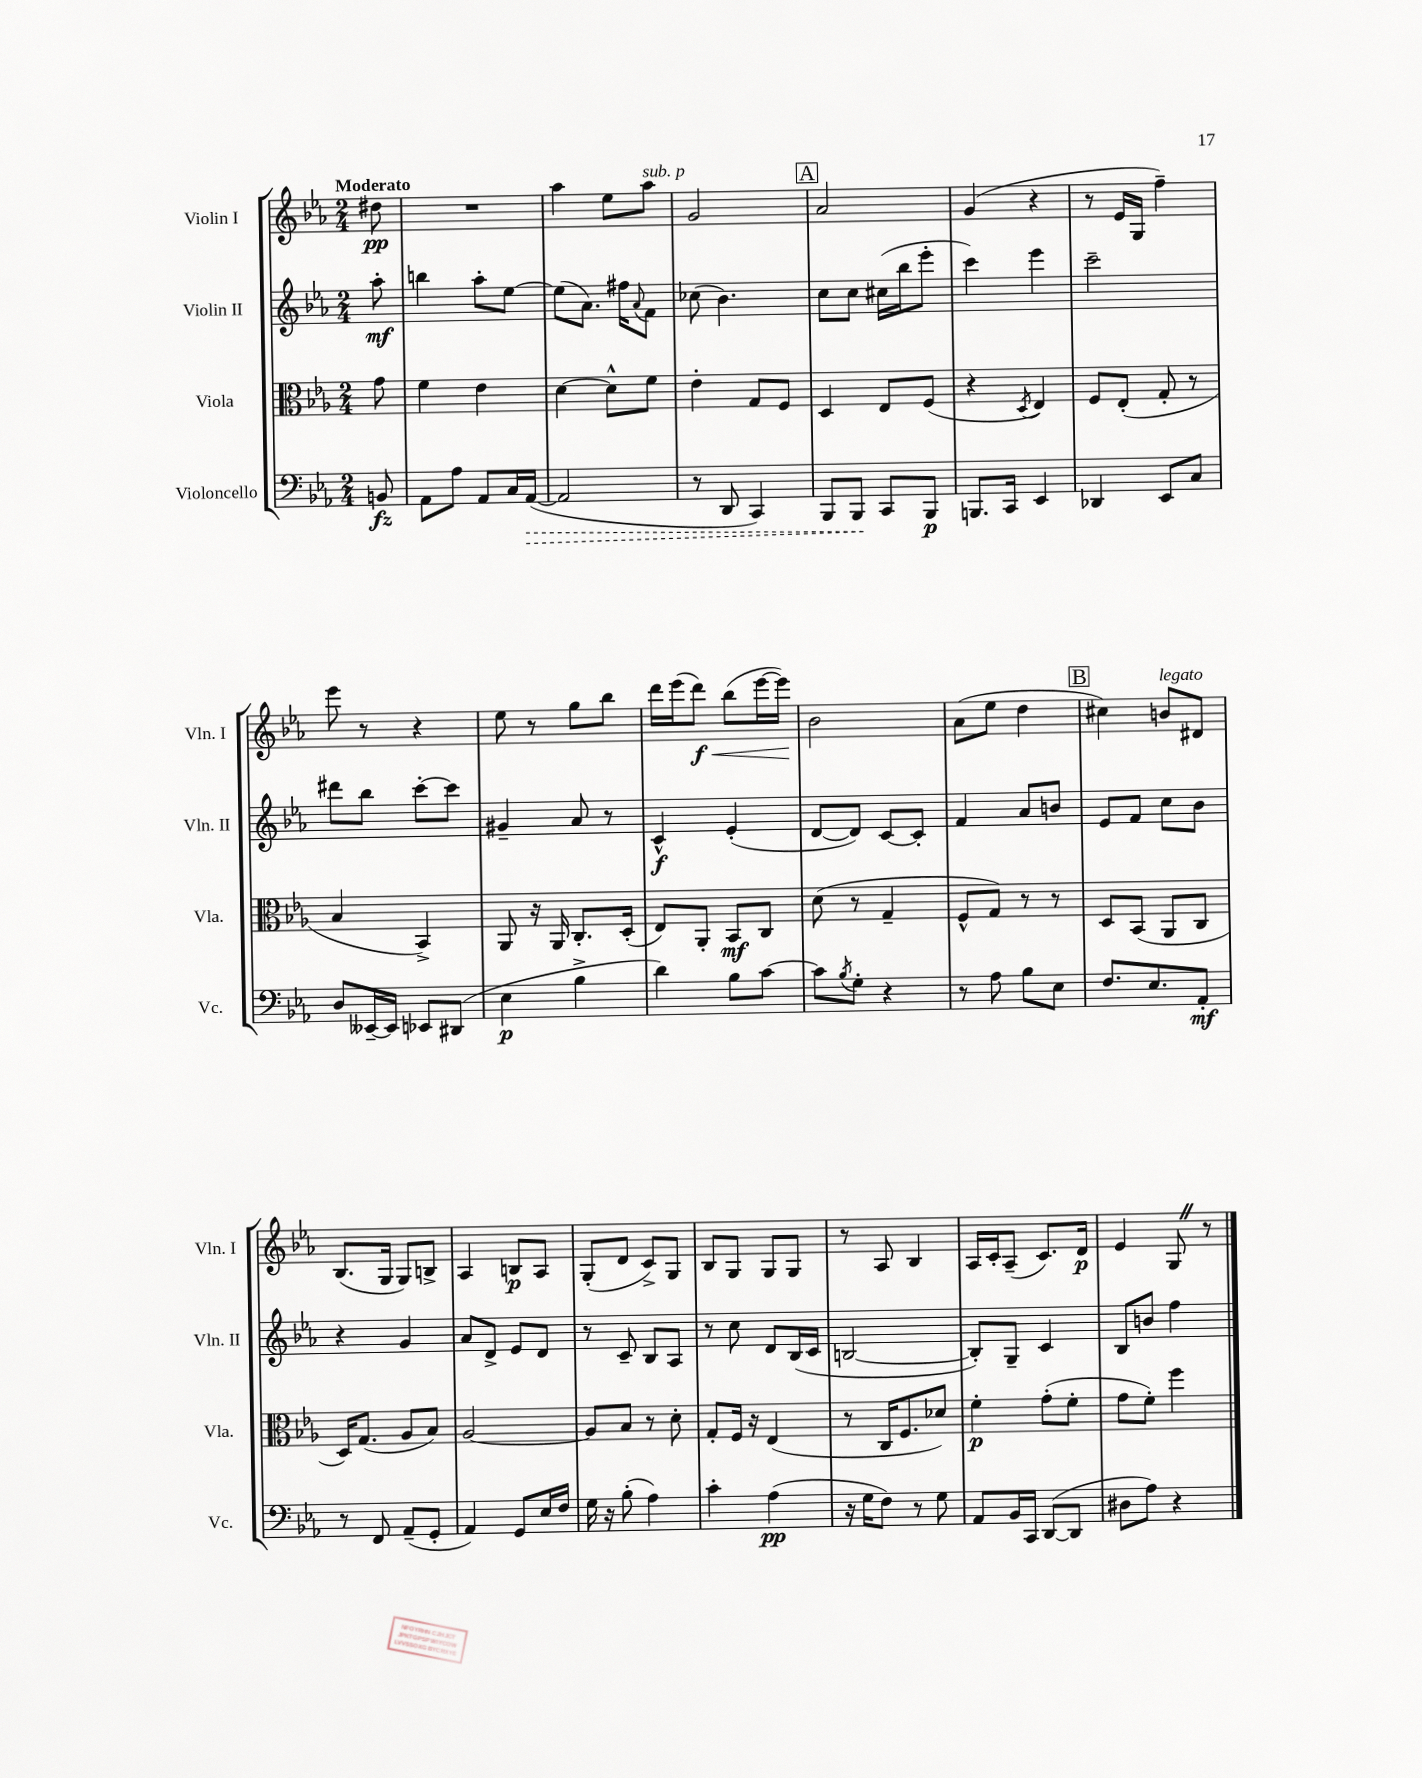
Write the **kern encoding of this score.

**kern	**kern	**kern	**kern
*staff4	*staff3	*staff2	*staff1
*clefF4	*clefC3	*clefG2	*clefG2
*k[b-e-a-]	*k[b-e-a-]	*k[b-e-a-]	*k[b-e-a-]
*M2/4	*M2/4	*M2/4	*M2/4
8BB	8g	8aa-'	8dd#
=	=	=	=
8AA-	4f	4bb	2r
8A-	.	.	.
8AA-	4e-	8aa-'	.
16C	.	[8ee-	.
([16AA-	.	.	.
=	=	=	=
2AA-]	[4d	(8ee-]	4aa-
.	.	8.a-)	.
.	8d^^]	.	8ee-
.	.	16ff#	.
.	.	8qqa-	.
.	8f	8f	8aa-
=	=	=	=
8r	4e-'	(8cc-	2g
8DD	.	4.b-)	.
4CC)	8G	.	.
.	8F	.	.
=	=	=	=
8BBB-	4D	8cc	2a-
8BBB-	.	8cc	.
8CC	8E-	(16cc#	.
.	.	16bb-	.
8BBB-	(8F	8eee-'	.
=	=	=	=
8.BBB	4r	4ccc)	(4g
16CC	.	.	.
.	8qD	.	.
4EE-	4E-)	4eee-	4r
=	=	=	=
4DD-	8F	2ccc~	8r
.	(8E-'	.	16e-
.	.	.	16G
8EE-	8G'	.	4ff~)
8C	8r	.	.
=	=	=	=
8D	4B-	8ddd#	8eee-
[16EE--~	.	8bb-	8r
16EE--]	.	.	.
8EE-	4BB-^)	[8ccc'	4r
(8DD#	.	8ccc]	.
=	=	=	=
4E-	8AA-	4g#~	8ee-
.	16r	.	8r
.	16AA-	.	.
4B-^	8.C'	8a-	8gg
.	.	8r	8bb-
.	(16D'	.	.
=	=	=	=
4d)	8E-)	4c^^	16ddd
.	.	.	(16eee-
.	8AA-'	.	8ddd)
8B-	8BB-	(4e-'	(8bb-
[8c	8C	.	[16eee-
.	.	.	16eee-])
=	=	=	=
8c]	(8d	[8d	2b-
8qB-	.	.	.
8G'	8r	8d])	.
4r	4G~	[8c	.
.	.	8c']	.
=	=	=	=
8r	8F^^	4f	(8a-
8A-	8G)	.	8ee-
8B-	8r	8a-	4dd
8E-	8r	8b	.
=	=	=	=
8.F	8D	8e-	4cc#)
.	(8BB-	8f	.
8.E-	.	.	.
.	8AA-	8cc	8b
8AA-'	8C	8b-	8d#
=	=	=	=
8r	16D)	4r	(8.B-
.	(8.G	.	.
8FF	.	.	.
.	.	.	16G
(8AA-~	8A-	4g	8G)
8GG'	8B-)	.	8B^
=	=	=	=
4AA-)	[2A-	8a-	4A-
.	.	8d^	.
8GG	.	8e-	8B
16E-	.	8d	8A-
16F	.	.	.
=	=	=	=
16G	8A-]	8r	(8G'
16r	.	.	.
(8B-'	8B-	8c~	8d
4A-)	8r	8B-	8c^)
.	8d'	8A-	8G
=	=	=	=
4c'	8G'	8r	8B-
.	16F	8cc	8G
.	16r	.	.
(4A-	(4E-	8d	8G
.	.	(16B-	8G
.	.	16c	.
=	=	=	=
16r	8r	[2B	8r
16G	.	.	.
8F)	16C	.	8A-
.	8.F	.	.
8r	.	.	4B-
8G	8d-)	.	.
=	=	=	=
8AA-	4f'	8B'])	16A-
.	.	.	16c'
16BB-	.	8G~	(8A-~
16CC	.	.	.
([8DD	(8g'	4c	8.c)
8DD]	8f'	.	.
.	.	.	16d
=	=	=	=
8D#	8g	8B-	4e-
8A-)	8f')	8b	.
4r	4ff	4ff	8G
.	.	.	8r
==	==	==	==
*-	*-	*-	*-
